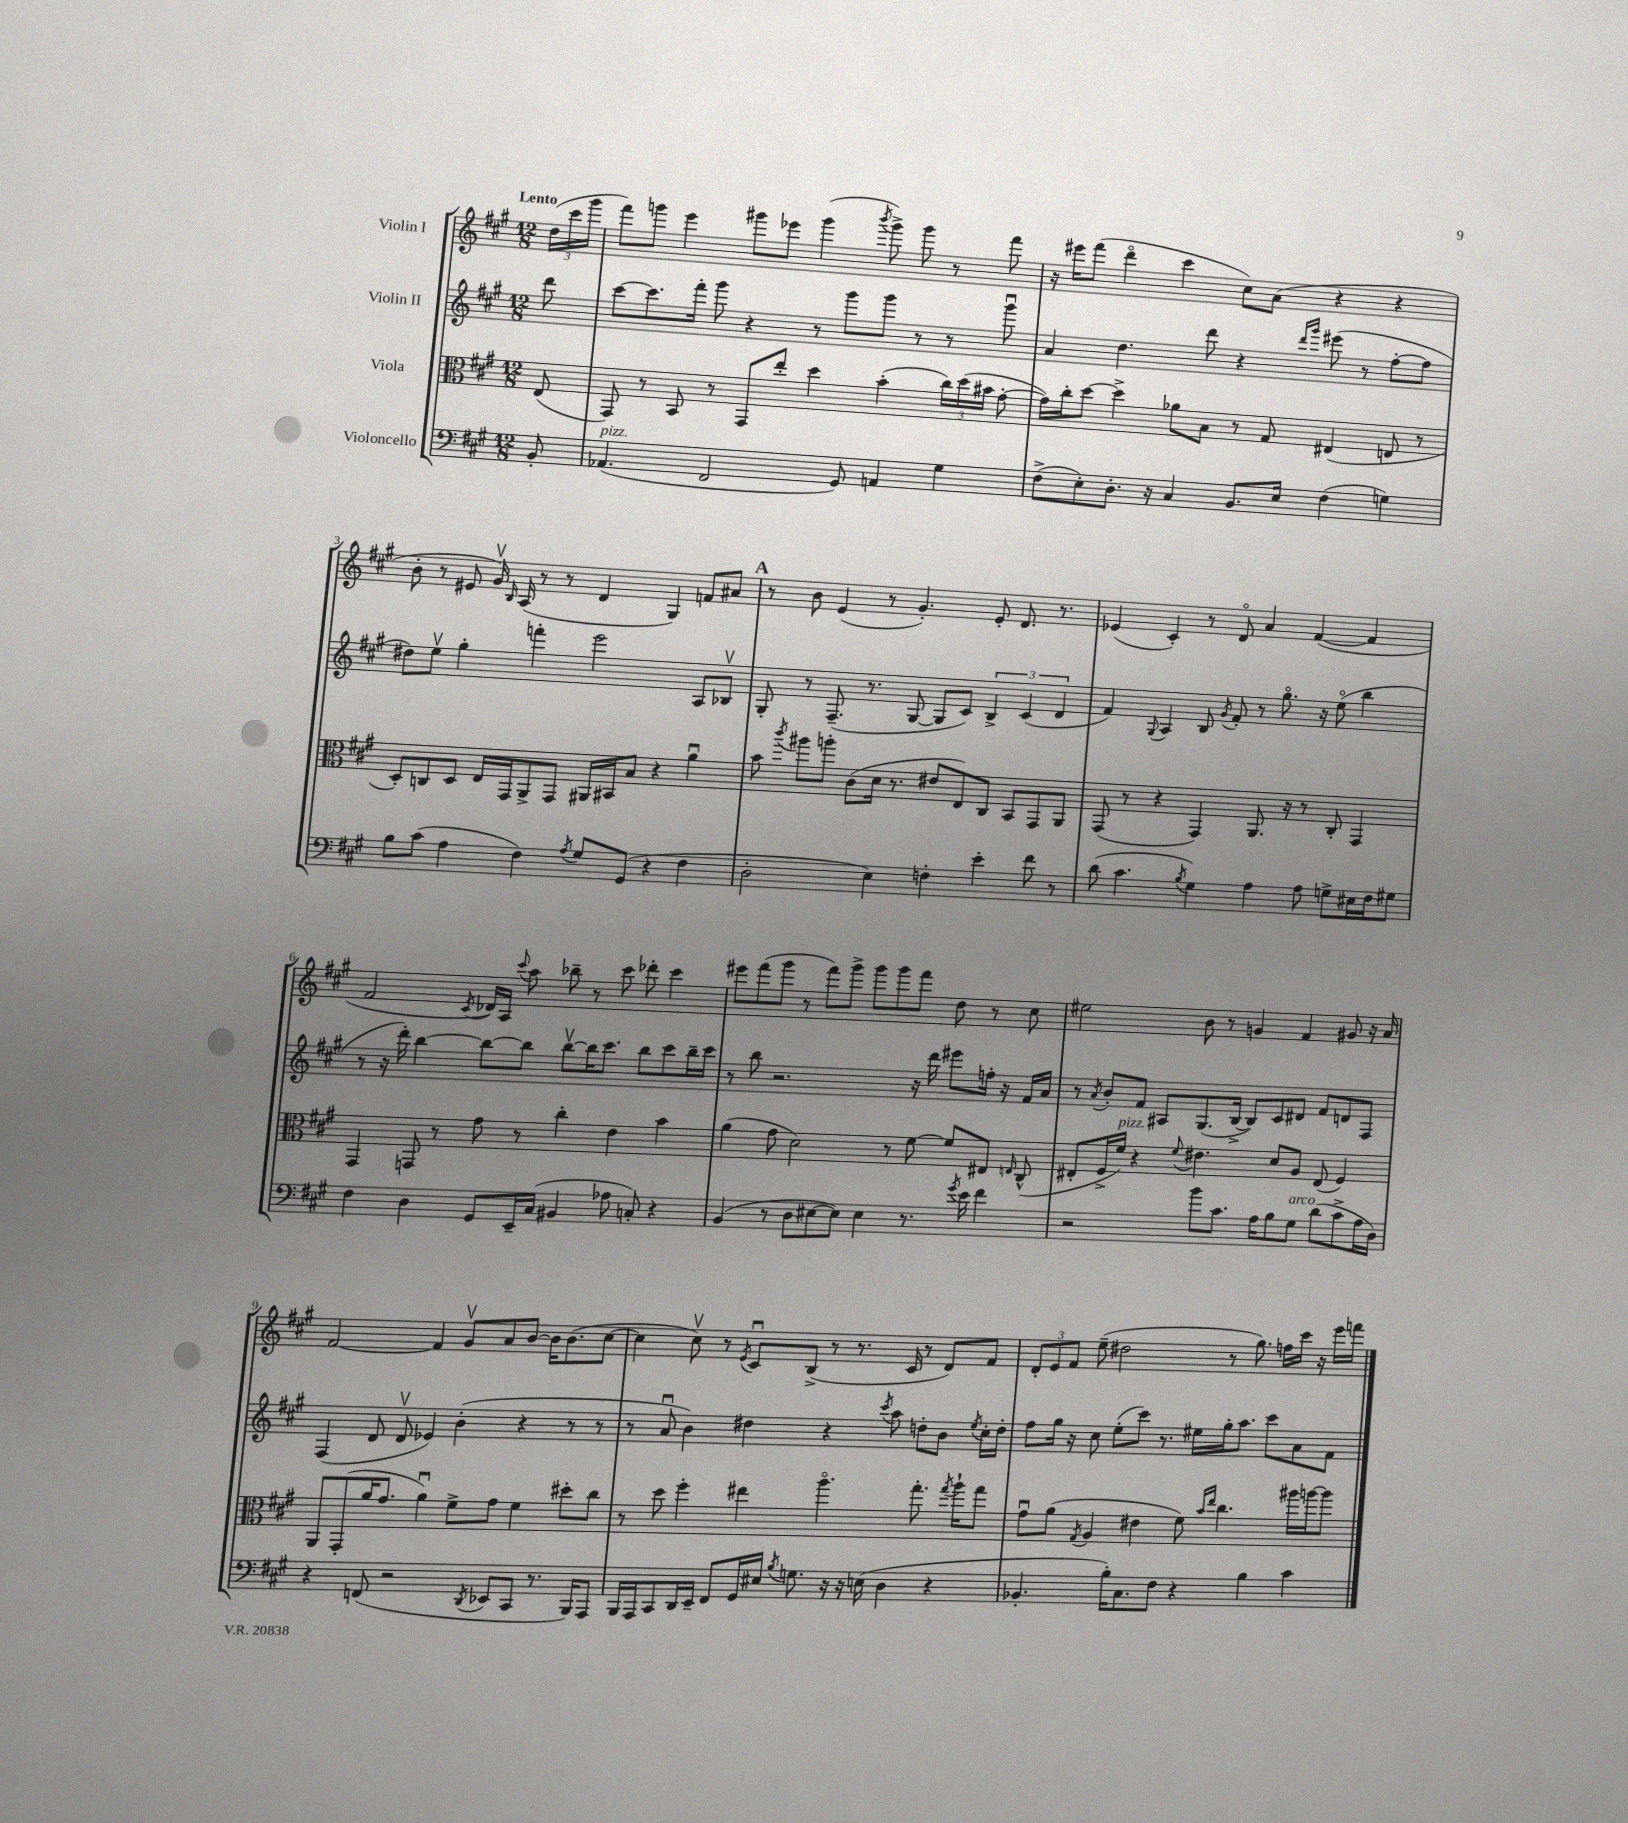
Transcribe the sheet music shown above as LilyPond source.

<<
\new StaffGroup <<
\new Staff = "s0" \with { instrumentName = "Violin I" } {
    \clef treble \key a \major \numericTimeSignature \time 12/8 \partial 8 \tempo "Lento"
    \autoBeamOff \tuplet 3/2 { d''16[( cis'''16 gis'''16] } |
    fis'''8[) g'''8] e'''4 gis'''8[ ees'''8] gis'''4( \acciaccatura { b'''8 } gis'''8->) gis'''8 r8 fis'''8 |
    r16 eis'''16[ fis'''8]( d'''4\flageolet cis'''4 cis''8[) a'8]( r4 r4 |
    b'8-. r8 eis'8 gis'16\upbow) \grace { b16 } a16( r8 r8 d'4 gis4) f'8[ ais'8] |
    \mark \markup { \bold "A" } r8 b'8 e'4( r8 gis'4.-.) e'8-. d'8. r8. |
    ees'4( cis'4-.) r8 d'8\flageolet a'4 fis'4~( fis'4 |
    fis'2 \acciaccatura { cis'8 } des'16[) a16] \appoggiatura { cis'''8 } a''8 bes''8-- r8 cis'''8 des'''8-. cis'''4 |
    eis'''8[ fis'''8( gis'''8] r8 fis'''8[) gis'''8]-> gis'''8[ gis'''8 fis'''8] d''8 r8 cis''8 |
    eis''2 b'8 r8 g'4 fis'4 gis'8 r16 a'16 |
    fis'2~ fis'4 gis'8[\upbow a'8 b'8]~ b'16[ b'8.( cis''8]~ |
    cis''4 cis''8\upbow) r8 \acciaccatura { e'8 } cis'8[\downbow b8]->( r8 r8. cis'16 r8 d'8[) fis'8] |
    \tuplet 3/2 { d'8[-. e'8 fis'8] } e''8--( dis''2 r8 gis''8.) f''16[ cis'''16] r16 e'''16[ f'''16] \bar "|." |
}
\new Staff = "s1" \with { instrumentName = "Violin II" } {
    \clef treble \key a \major \numericTimeSignature \time 12/8 \partial 8
    \autoBeamOff d'''8 |
    cis'''8[~ cis'''8. fis'''16]-. gis'''8 r4 r8 gis'''8[ gis'''8] r8 r8 gis'''8\downbow |
    a'4 d''4. d'''8 r4 \grace { d'''16[ gis'''16] } eis'''8( r8 fis''8[~-. fis''8] |
    dis''8[) e''8]\upbow gis''4-. f'''4-. e'''2 a8[ bes8]\upbow |
    \mark \markup { \bold "A" } gis8-. r8 fis8.--( r8. gis8~ gis8[ cis'8]) \tuplet 3/2 { b4-> cis'4( d'4 } |
    fis'4) \appoggiatura { gis8 } a4 b8 \acciaccatura { gis'8 } fis'8-. r8 gis''8.\flageolet r16 e''8\flageolet( b''4 |
    r8 r16 d'''16-.) b''4~ b''8[~ b''8] b''8[~\upbow b''16 cis'''8.] b''8[ cis'''8 b''16-- cis'''16] |
    r8 b''8 r2. r16 d'''16 eis'''8[ f''16]-. r16 fis'16[ a'16] |
    r8 \acciaccatura { a'8 } b'8[-. fis'8] ais8[ gis8.( b16]~-> b8[) cis'8 dis'8] fis'8[ d'8 fis8] |
    fis4( d'8 d'8\upbow ees'4) b'4-.( r4 r8 r8 |
    r8 a'8\downbow b'4) dis''4 r4 \acciaccatura { cis'''8 } a''8 d''8[-. b'8] \acciaccatura { e''8 } cis''16[-. d''16]-. |
    fis''8[ gis''16] r16 cis''8 e''8[-.( cis'''8]) r8. eis''16[ gis''16-. a''8.] cis'''8[ a'8 fis'8] \bar "|." |
}
\new Staff = "s2" \with { instrumentName = "Viola" } {
    \clef alto \key a \major \numericTimeSignature \time 12/8 \partial 8
    \autoBeamOff e8( |
    gis,8) r8 b,8 r8 gis,8[ e''8]-. d''4 b'4-.( \tuplet 3/2 { cis''16[) d''16( bis'16] } gis'8~-. |
    gis'16[) cis''16-. d''8]~ d''4-> aes'8[ b8] r8 gis8 eis4( e8 r8 |
    d8[-.) c8 d8] e16[ gis,16 a,8-> gis,8] ais,16[ bis,16 b8] r4 a'4\downbow |
    \mark \markup { \bold "A" } b'8 \acciaccatura { cis'''8 } ais''8[ a''8]-. cis'8[( d'16] r8. eis'8[ e8) cis8] b,8[ gis,8 a,8] |
    gis,8( r8 r4 gis,4) a,8. r16 r8 cis8-. gis,4 |
    gis,4 g,8 r8 gis'8 r8 cis''4-. e'4 b'4 |
    a'4( gis'8 d'2) r8 fis'8~ fis'8[ eis8] \grace { e16 } cis8-^( |
    eis8[-. fis16-> fis'16]^\markup { \italic "pizz." }) r4 \appoggiatura { fis'8 } eis'4. d'8[ a8] eis8( fis4) |
    a,8[ gis,8-.( a'16 gis'8.] a'4\downbow) fis'8[-> gis'8] fis'4 dis''8[-. cis''8] |
    r8 d''8 fis''4-. eis''4 a''4.\flageolet gis''8.-. \acciaccatura { gis''8 } a''16[-! gis''8] |
    gis'8[\downbow a'8]( \acciaccatura { gis8 } a4 eis'4 fis'8) \grace { b'16[ e''16] } cis''4. ais''16[ a''16~ a''8] \bar "|." |
}
\new Staff = "s3" \with { instrumentName = "Violoncello" } {
    \clef bass \key a \major \numericTimeSignature \time 12/8 \partial 8
    \autoBeamOff b,8-. |
    aes,4.^\markup { \italic "pizz." }( fis,2 gis,8) a,4 gis4 |
    fis8[->( e8-.) d8.]-. r16 cis4 b,8.[ e16] fis4( g4) |
    b8[ cis'8]( a4 fis4) \acciaccatura { a8 } gis8[ gis,8]( r4 fis4 |
    \mark \markup { \bold "A" } d2-. e4) f4-. e'4-. fis'8 r8 |
    d'8( cis'4. \acciaccatura { b8 } gis4) a4 a8 g8[-> eis16 fis16 gis8] |
    fis4 d4 gis,8[ e,16-- cis16]( bis,4 aes8 c8-.) r4 |
    b,4( r8 d8[ eis8~ eis8]) eis4 r8. \acciaccatura { gis'8 } e'16 fis'4 |
    r2 b'8[ cis'8.] a16[ b8 gis8]^\markup { \italic "arco" } d'8[( cis'8-> a16 d16]) |
    r4 f,8( r2 \acciaccatura { d,8 } ees,8[ cis,8] r8. b,,16[) a,,8] |
    b,,16[ a,,16 cis,8 d,16 e,16]-- fis,8[ gis,16 eis16] \acciaccatura { b8 } g8. r16 r16 e16( d4 r4 |
    bes,4.-. b16[-.) cis8. fis8] r4 b4 cis'4 \bar "|." |
}
>>
>>
